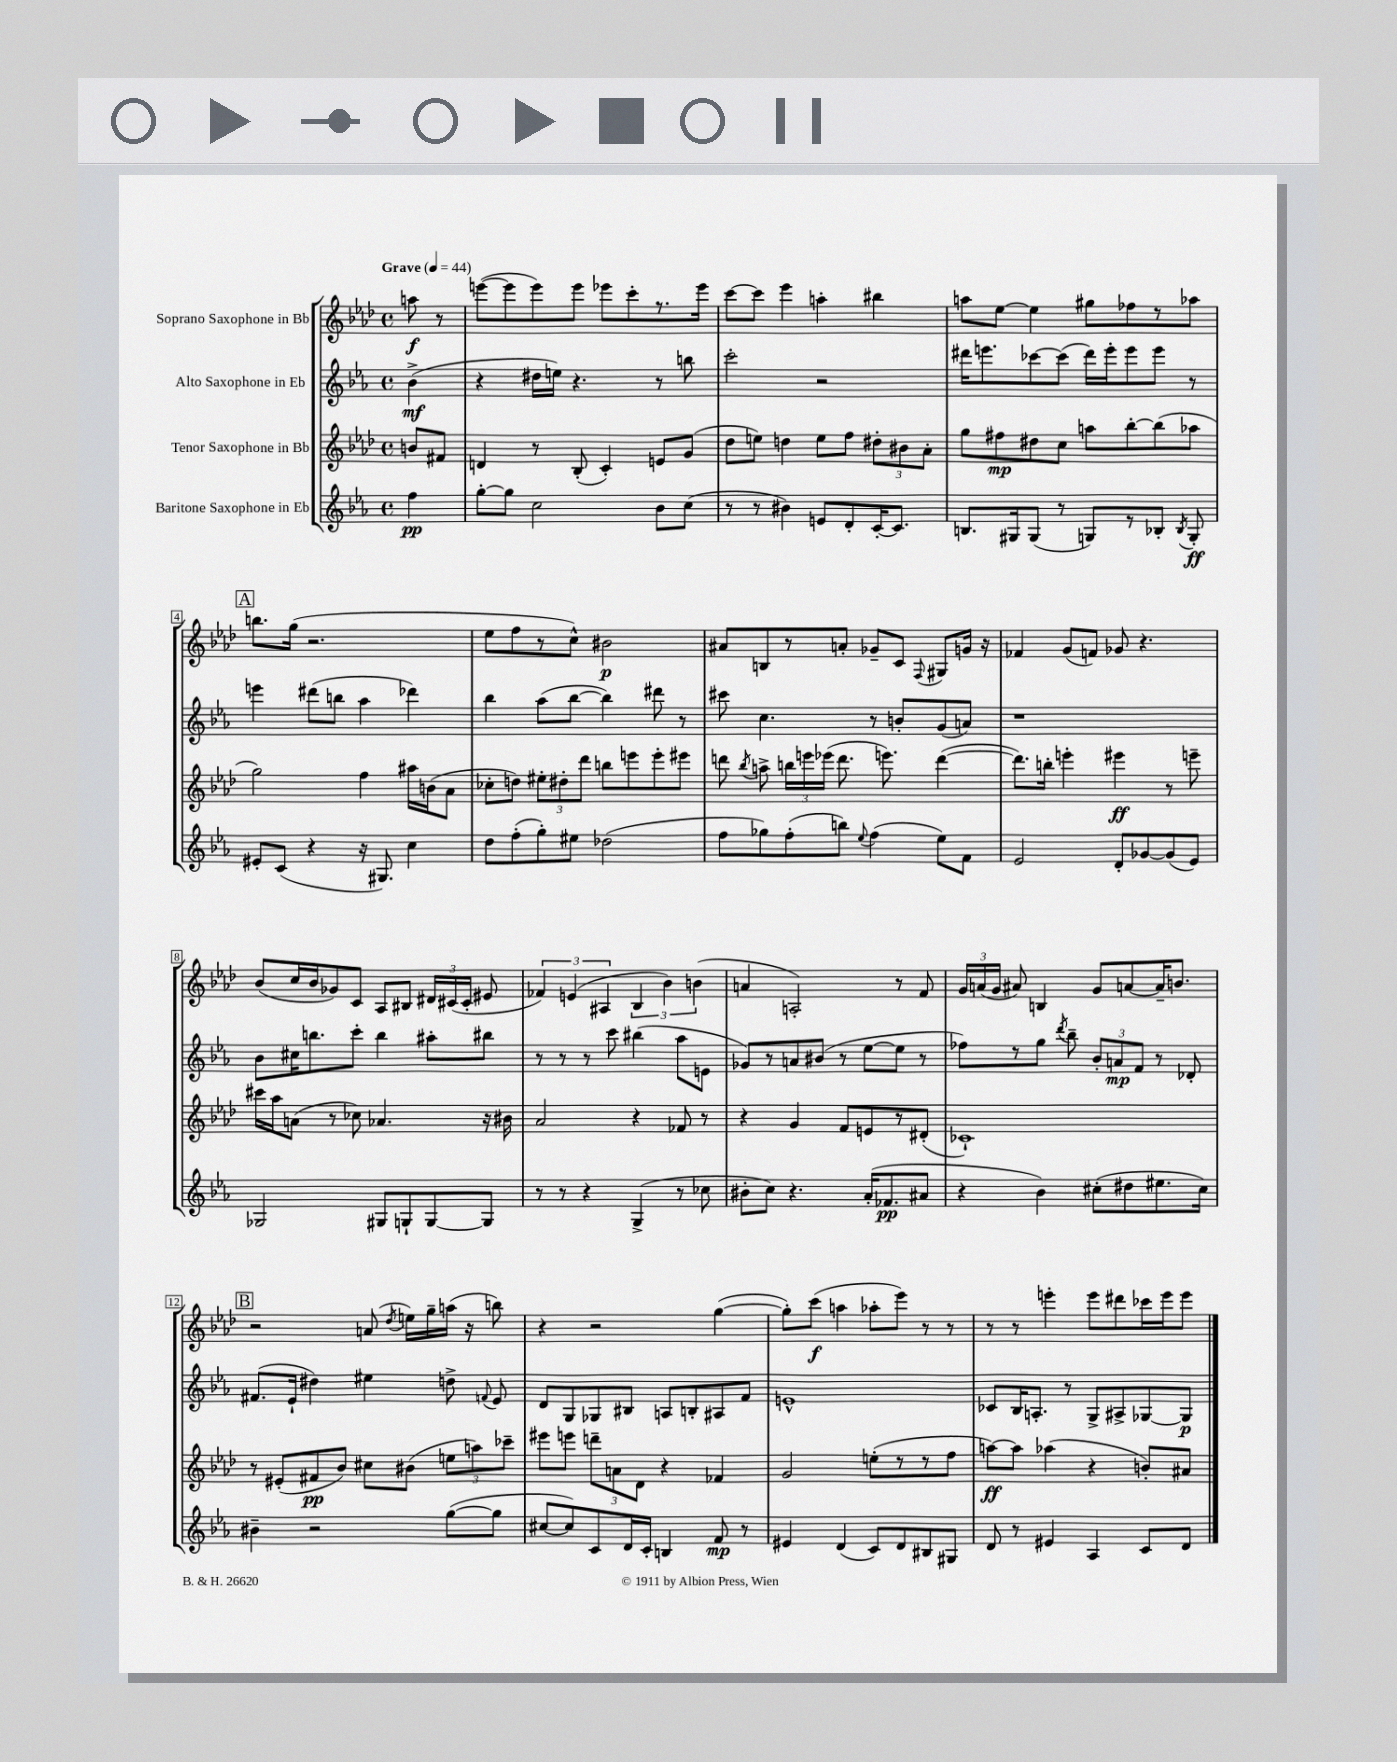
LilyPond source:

<<
\new StaffGroup <<
\new Staff = "s0" \with { instrumentName = "Soprano Saxophone in Bb" } {
    \clef treble \key aes \major \defaultTimeSignature \time 4/4 \partial 4 \tempo "Grave" 4 = 44
    \autoBeamOff a''8\f r8 |
    e'''8[~( e'''8 e'''8) e'''8] ees'''8[ c'''8-. r8. ees'''16] |
    c'''8[~ c'''8] ees'''4 a''4-. bis''4 |
    a''8[ ees''8]~ ees''4 gis''8[ fes''8 r8 aes''8] |
    \mark \markup { \box "A" } b''8.[ g''16]( r2. |
    ees''8[ f''8 r8 c''8]-^) bis'2\p |
    ais'8[ b8 r8 a'8]-. ges'8[-- c'8] \appoggiatura { f8 } gis8[ g'16] r16 |
    fes'4 g'8[( f'8]) ges'8 r4. |
    bes'8[( c''16 bes'16 ges'8) c'8] aes8[ bis8] \tuplet 3/2 { dis'16[ cis'16( cis'16]-. } eis'8 |
    \tuplet 3/2 { fes'4) e'4( ais4 } \tuplet 3/2 { bes4 bes'4) b'4( } |
    a'4 a2-.) r8 f'8 |
    \tuplet 3/2 { g'16[ a'16( g'16] } ais'8) b4 g'8[ a'8~ a'16-- b'8.] |
    \mark \markup { \box "B" } r2 a'8( \acciaccatura { des''8 } e''16[) g''16-- a''16]( r16 b''8) |
    r4 r2 g''4~( |
    g''8[-.) c'''8]\f( a''4 aes''8[-. ees'''8]) r8 r8 |
    r8 r8 e'''4-. e'''8[ dis'''8 ces'''16 e'''16 e'''8] \bar "|." |
}
\new Staff = "s1" \with { instrumentName = "Alto Saxophone in Eb" } {
    \clef treble \key ees \major \defaultTimeSignature \time 4/4 \partial 4
    \autoBeamOff bes'4->\mf( |
    r4 dis''16[ e''16]) r4. r8 b''8 |
    c'''2-. r2 |
    dis'''16[ e'''8. ces'''8~ ces'''8]( dis'''16[) e'''16-. e'''8 e'''8] r8 |
    \mark \markup { \box "A" } e'''4 dis'''8[( b''8] aes''4 des'''4) |
    bes''4 aes''8[( bes''8]~ bes''4) dis'''8 r8 |
    cis'''8 c''4. r8 b'8[-. g'8( a'8]) |
    r1 |
    bes'8[ cis''16 b''8. c'''8]-. b''4 ais''8[-. bis''8] |
    r8 r8 r8 c'''8 bis''4( aes''8[ e'8] |
    ges'8[) r8 a'8 bis'8]( r8 ees''8[~ ees''8] r8 |
    fes''8[) r8 g''8] \acciaccatura { d'''8 } bes''8-- \tuplet 3/2 { bes'8[-. a'8\mp f'8] } r8 des'8-. |
    \mark \markup { \box "B" } fis'8.[( ees'16]-! dis''4) eis''4 d''8-> \appoggiatura { f'8 } ees'8 |
    d'8[ g8 ges8 bis8] a8[ b8-. ais8 f'8] |
    e'1-^ |
    ces'8[ bes16 a8.]-. r8 g8[-> ais8-> ges8~ ges8]\p \bar "|." |
}
\new Staff = "s2" \with { instrumentName = "Tenor Saxophone in Bb" } {
    \clef treble \key aes \major \defaultTimeSignature \time 4/4 \partial 4
    \autoBeamOff b'8[ fis'8] |
    d'4 r8 bes8-.( c'4-.) e'8[ g'8]( |
    des''8[ e''8]) d''4 e''8[ f''8] \tuplet 3/2 { dis''8[-. bis'8 aes'8]-. } |
    g''8[ fis''8\mp dis''8 c''8] a''8[ bes''8~-. bes''8( aes''8] |
    \mark \markup { \box "A" } g''2) f''4 ais''16[ b'16( aes'8] |
    ces''8[-. d''8]) \tuplet 3/2 { eis''8[-. dis''8-. des'''8] } b''8[ e'''8 e'''8-. eis'''8] |
    d'''8 \acciaccatura { bes''8 } a''8-> \tuplet 3/2 { b''16[ e'''16 ees'''16]( } d'''8. e'''8.) d'''4~( |
    d'''8.[) b''16]-. e'''4-. eis'''4\ff r8 e'''8-- |
    cis'''16[ aes''16 a'8]( r8 ces''8) aes'4. r16 bis'16 |
    aes'2 r4 fes'8 r8 |
    r4 g'4 f'8[ e'8 r8 dis'8]-.( |
    ces'1-!) |
    \mark \markup { \box "B" } r8 eis'8[-.( fis'8\pp bes'8]) cis''8[ bis'8]( \tuplet 3/2 { e''8[ a''8) ces'''8]-- } |
    eis'''8[ e'''8] \tuplet 3/2 { d'''8[-- a'8 des'8] } r4 fes'4 |
    g'2 e''8[-.( r8 r8 f''8] |
    a''8[~\ff) a''8] aes''4( r4 b'8[-.) ais'8] \bar "|." |
}
\new Staff = "s3" \with { instrumentName = "Baritone Saxophone in Eb" } {
    \clef treble \key ees \major \defaultTimeSignature \time 4/4 \partial 4
    \autoBeamOff f''4\pp |
    g''8[~-. g''8] c''2 bes'8[ c''8]( |
    r8 r8 bis'4) e'8[ d'8-. c'16~-. c'8.] |
    b8.[ gis16 gis8]( r8 g8[) r8 bes8]-. \acciaccatura { bes8 } g8-.\ff |
    \mark \markup { \box "A" } eis'8[-. c'8]( r4 r16 gis8.) c''4 |
    d''8[ f''8-.( g''8-.) eis''8] des''2( |
    f''8[ ges''8) f''8-.( b''8]) \appoggiatura { ees''8 } f''4( ees''8[) f'8] |
    ees'2 d'8[-. ges'8~ ges'8( ees'8]) |
    ges2 gis8[ g8-! g8~ g8] |
    r8 r8 r4 g4->( r8 ces''8 |
    bis'8[-. c''8]) r4. aes'16[-.( fes'8.\pp ais'8] |
    r4 bes'4) cis''8[-.( dis''8 eis''8. cis''16]) |
    \mark \markup { \box "B" } bis'4-- r2 g''8[~( g''8] |
    cis''8[~ cis''8) c'8 d'16 c'16]-. b4 f'8\mp r8 |
    eis'4 d'4( c'8[) d'8 bis8 gis8] |
    d'8 r8 eis'4 aes4 c'8[ d'8] \bar "|." |
}
>>
>>
\layout { \context { \Score \override BarNumber.stencil = #(make-stencil-boxer 0.1 0.3 ly:text-interface::print) } }
